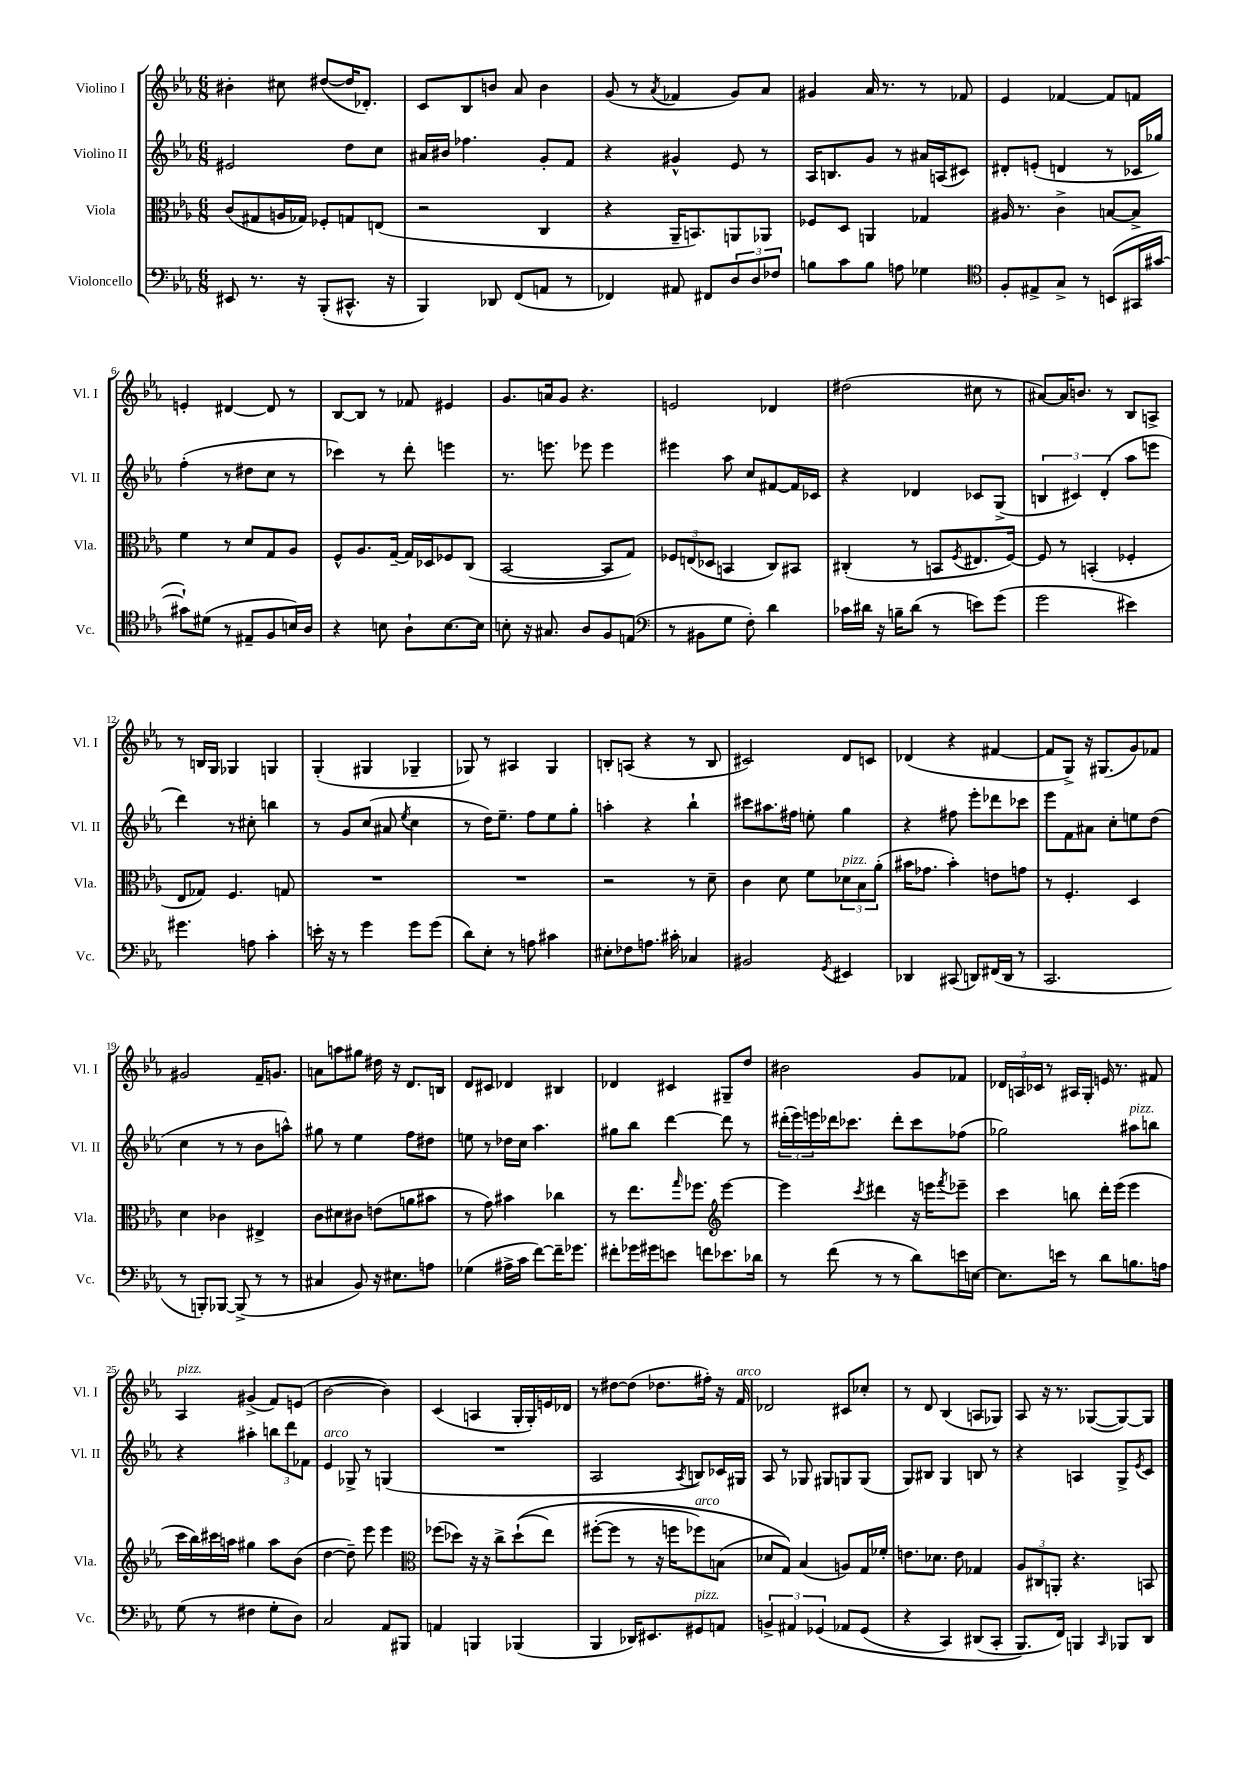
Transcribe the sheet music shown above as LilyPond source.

<<
\new StaffGroup <<
\new Staff = "s0" \with { instrumentName = "Violino I" shortInstrumentName = "Vl. I" } {
    \clef treble \key ees \major \numericTimeSignature \time 6/8
    bis'4-. cis''8 dis''8~( dis''16 des'8.-.) |
    c'8 bes8 b'8 aes'8 b'4 |
    g'8( r8 \acciaccatura { aes'8 } fes'4 g'8) aes'8 |
    gis'4 aes'16 r8. r8 fes'8 |
    ees'4 fes'4~ fes'8 f'8 |
    e'4-. dis'4~ dis'8 r8 |
    bes8~ bes8 r8 fes'8 eis'4 |
    g'8. a'16 g'8 r4. |
    e'2 des'4 |
    dis''2( cis''8 r8 |
    ais'8~) ais'16 b'8. r8 bes8 a8-> |
    r8 b16 g16 ges4 g4 |
    g4-.( gis4 ges4-- |
    ges8) r8 ais4 ges4 |
    b8-. a8( r4 r8 b8 |
    cis'2) d'8 c'8 |
    des'4( r4 fis'4~ |
    fis'8 g8->) r16 gis8.( g'8) fes'8 |
    gis'2 f'16-- g'8. |
    a'8 a''8 gis''8 dis''16 r16 d'8. b16 |
    d'8 cis'8 des'4 bis4 |
    des'4 cis'4 gis8-- d''8 |
    bis'2 g'8 fes'8 |
    \tuplet 3/2 { des'16 a16 ces'16 } r8 ais16 g16-. e'16 r8. fis'8 |
    aes4^\markup { \italic "pizz." } gis'4->( f'8) e'8( |
    bes'2~ bes'4) |
    c'4( a4 g16-. g16-.) e'16 des'16 |
    r8 dis''8~ dis''8( des''8. fis''16-.) r16 f'16^\markup { \italic "arco" } |
    des'2 cis'8 ces''8-. |
    r8 d'8 bes4( a8 ges8) |
    aes8 r16 r8. ges8~( ges8~) ges8 \bar "|." |
}
\new Staff = "s1" \with { instrumentName = "Violino II" shortInstrumentName = "Vl. II" } {
    \clef treble \key ees \major \numericTimeSignature \time 6/8
    eis'2 d''8 c''8 |
    ais'16 bis'16 fes''4. g'8-. f'8 |
    r4 gis'4-^ ees'8 r8 |
    aes16 b8. g'8 r8 ais'16 a16( cis'8) |
    dis'8-. e'8-.( d'4 r8 ces'16 ges''16) |
    f''4-.( r8 dis''8 c''8 r8 |
    ces'''4) r8 d'''8-. e'''4 |
    r8. e'''8. ees'''8 ees'''4 |
    eis'''4 aes''8 c''8 fis'8~ fis'16 ces'16 |
    r4 des'4 ces'8 g8->( |
    \tuplet 3/2 { b4 cis'4) d'4-.( } aes''8 e'''8 |
    d'''4) r8 cis''8-. b''4 |
    r8 g'8 c''8( ais'8 \acciaccatura { ees''8 } c''4 |
    r8 d''16) ees''8.-- f''8 ees''8 g''8-. |
    a''4-. r4 bes''4-! |
    cis'''8 ais''8. fis''16 e''8-. g''4 |
    r4 fis''8 ees'''8-. des'''8 ces'''8 |
    ees'''8 f'8 ais'8 c''8-. e''8 d''8( |
    c''4 r8 r8 bes'8 a''8-^) |
    gis''8 r8 ees''4 f''8 dis''8 |
    e''8 r8 des''16 c''16 aes''4. |
    gis''8 bes''8 d'''4~ d'''8 r8 |
    \tuplet 3/2 { dis'''16-.( ees'''16) e'''16 } des'''16 ces'''8. des'''8-. ces'''8 fes''8( |
    ges''2) ais''8^\markup { \italic "pizz." } b''8 |
    r4 ais''4-. \tuplet 3/2 { b''8 d'''8 fes'8 } |
    ees'4^\markup { \italic "arco" } ges8-> r8 g4( |
    R2. |
    aes2 \acciaccatura { aes8 } b8) ces'16 gis16 |
    aes8 r8 ges8 gis8 g8 g8( |
    g8) bis8 g4 b8 r8 |
    r4 a4 g8-> \acciaccatura { ees'8 } c'8 \bar "|." |
}
\new Staff = "s2" \with { instrumentName = "Viola" shortInstrumentName = "Vla." } {
    \clef alto \key ees \major \numericTimeSignature \time 6/8
    c'8( gis8 a16 ges16) fes8-. g8 e8( |
    r2 c4 |
    r4 aes,16-- b,8.) a,8 aes,8 |
    fes8 d8 a,4 ges4 |
    ais16 r8. c'4-> b8~ b8-> |
    f'4 r8 d'8 g8 aes8 |
    f8-^ aes8. g16~-- g16 des16 fes8 c8( |
    bes,2~ bes,8 g8) |
    \tuplet 3/2 { fes8 e8( des8 } b,4 c8) bis,8 |
    cis4-.( r8 b,8 \acciaccatura { f8 } eis8. f16~) |
    f8 r8 b,4-.( fes4-. |
    ees8 ges8) f4. g8 |
    R2. |
    R2. |
    r2 r8 d'8-- |
    c'4 d'8 f'8 \tuplet 3/2 { des'8^\markup { \italic "pizz." } bes8 aes'8-.( } |
    bis'16 ges'8. bis'4-.) e'8 g'8 |
    r8 f4.-. d4 |
    d'4 ces'4 eis4-> |
    c'8 dis'8 cis'8 e'8( a'8 bis'8 |
    r8 g'8) bis'4 ces''4 |
    r8 ees''8. \grace { g''16 } fes''8. \clef treble ees'''4~ |
    ees'''4 \acciaccatura { c'''8 } dis'''4 r16 e'''16 \acciaccatura { f'''8 } ees'''8-- |
    c'''4 b''8 d'''16-. ees'''16( ees'''4 |
    c'''16 bes''16) cis'''16 a''16 gis''4 a''8 bes'8( |
    d''4~ d''8--) ees'''8 ees'''4 |
    \clef alto fes''8( des''8) r16 r16 c''8-> des''8-!(\( ees''8) |
    fis''8~-.( fis''8 r8 r16 f''16 fes''8^\markup { \italic "arco" }) b8( |
    des'8 g8)\) bes4( a8) g16 fes'16-. |
    e'8. des'8. e'8 ges4 |
    \tuplet 3/2 { aes8 cis8 a,8-. } r4. b,8 \bar "|." |
}
\new Staff = "s3" \with { instrumentName = "Violoncello" shortInstrumentName = "Vc." } {
    \clef bass \key ees \major \numericTimeSignature \time 6/8
    eis,8 r8. r16 bes,,8-.( cis,8.-^ r16 |
    bes,,4) des,8 f,8( a,8 r8 |
    fes,4) ais,8 fis,8 \tuplet 3/2 { d8 d8 fes8 } |
    b8 c'8 b8 a8 ges4 |
    \clef tenor f8-. eis8-> g8-> r8 b,8( gis,16 gis'16~ |
    gis'8-!) dis'8( r8 eis8-- f8 b16) aes16 |
    r4 b8 aes8-! b8.~ b16 |
    b8-. r16 gis8. aes8 f8 e8( |
    \clef bass r8 bis,8 g8 f8-.) d'4 |
    ces'16 dis'16 r16 b16-- dis'8( r8 e'8) g'8( |
    g'2 eis'4) |
    gis'4. a8 c'4-. |
    e'16-. r16 r8 g'4 g'8 g'8( |
    d'8) ees8-. r8 a8 cis'4 |
    eis8-. fes8 a8. cis'16-. ces4 |
    bis,2 \acciaccatura { g,8 } eis,4 |
    des,4 cis,8( d,8) fis,16( d,16 r8 |
    c,2. |
    r8 b,,8-.) bes,,8~ bes,,8->( r8 r8 |
    cis4 bes,8) r16 eis8. a8 |
    ges4( ais16-> c'16 f'8~) f'16-- ges'8. |
    fis'8-. ges'16 gis'16 e'8 f'8 ees'8. des'16 |
    r8 f'8( r8 r8 d'8) e'16 e16~ |
    e8. e'16 r8 d'8 b8. a16 |
    g8( r8 fis4 g8-. d8) |
    c2 aes,8 bis,,8 |
    a,4 b,,4 bes,,4( |
    bes,,4 des,16) eis,8. gis,8^\markup { \italic "pizz." } a,8 |
    \tuplet 3/2 { b,4-> ais,4 ges,4\( } aes,8 ges,8( |
    r4 c,4) dis,8( c,8-. |
    bes,,8.\) f,16) b,,4 \grace { c,16 } bes,,8 d,8 \bar "|." |
}
>>
>>
